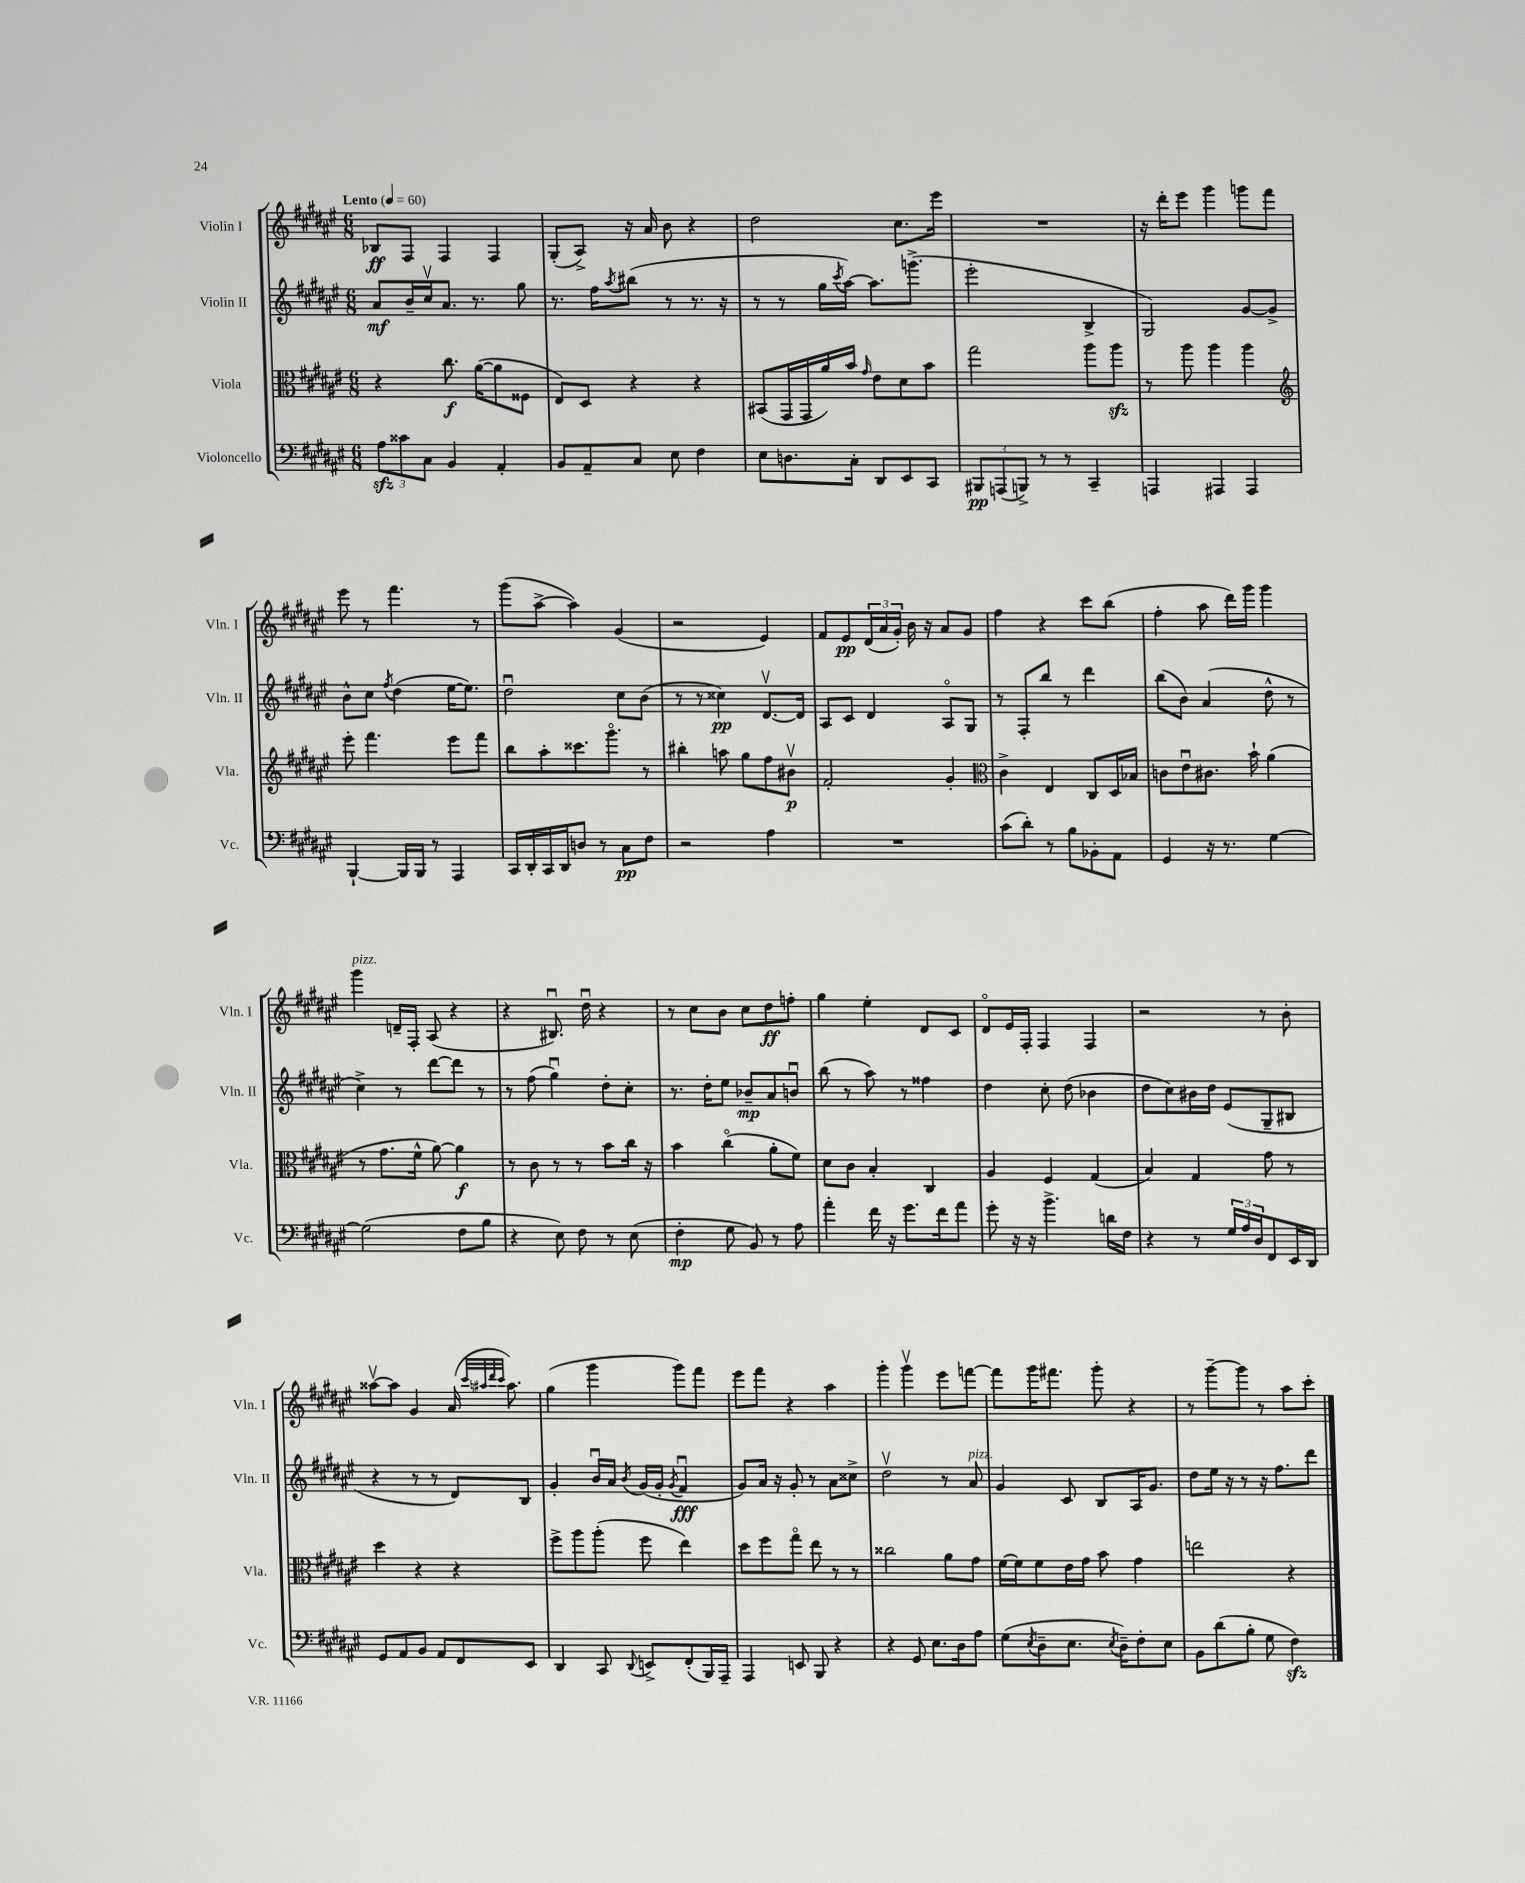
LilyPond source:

<<
\new StaffGroup <<
\new Staff = "s0" \with { instrumentName = "Violin I" shortInstrumentName = "Vln. I" } {
    \clef treble \key fis \major \numericTimeSignature \time 6/8 \tempo "Lento" 4 = 60
    bes8\ff fis8 fis4 fis4 |
    gis8-.( ais8->) r16 ais'16 b'8 r4 |
    dis''2 cis''8. eis'''16 |
    R2. |
    r16 dis'''16-. eis'''8 gis'''4 g'''8 fis'''8 |
    eis'''8 r8 fis'''4. r8 |
    gis'''8( ais''8~-> ais''4) gis'4( |
    r2 eis'4) |
    fis'8 eis'8\pp \tuplet 3/2 { dis'16( ais'16 gis'16-.) } b'16 r16 ais'8 gis'8 |
    fis''4 r4 cis'''8 b''8( |
    fis''4-. ais''8 dis'''16) gis'''16 gis'''4 |
    gis'''4^\markup { \italic "pizz." } d'16-- fis16-. ais8( r4 |
    r4 bis8.\downbow) dis''16\downbow r4 |
    r8 cis''8 b'8 cis''8 dis''8\ff f''8-. |
    gis''4 eis''4-. dis'8 cis'8 |
    dis'8\flageolet eis'16 fis16-. fis4 fis4 |
    r2 r8 b'8-. |
    aisis''8~\upbow aisis''8 gis'4 ais'16( \grace { cis'''32 ais''32 dis'''32 cis'''32 } ais''8.) |
    gis''4( gis'''4 gis'''8) fis'''8 |
    eis'''8 fis'''8 r4 ais''4 |
    gis'''4-. gis'''4\upbow eis'''8 f'''8~ |
    f'''8 gis'''16 fis'''8. gis'''8-. r4 |
    r8 gis'''8~-- gis'''8 r8 ais''8 cis'''8-. \bar "|." |
}
\new Staff = "s1" \with { instrumentName = "Violin II" shortInstrumentName = "Vln. II" } {
    \clef treble \key fis \major \numericTimeSignature \time 6/8
    ais'8\mf b'16-- cis''16\upbow ais'8. r8. gis''8 |
    r8. fis''16 \acciaccatura { ais''8 } bis''8( r8 r8. r16 |
    r8 r8 gis''16 \acciaccatura { cis'''8 } ais''16~) ais''8. g'''8.->( |
    eis'''2-. b4-> |
    gis2) gis'8~ gis'8-> |
    b'8-^ cis''8 \acciaccatura { fis''8 } dis''4( eis''16~ eis''8.) |
    dis''2\downbow cis''8 b'8( |
    r8 r8 cisis''4\pp) dis'8.~\upbow dis'16 |
    ais8 cis'8 dis'4 ais8\flageolet gis8 |
    r8 fis8-. b''8 r8 dis'''4 |
    b''8( b'8) ais'4( dis''8-^ r8 |
    cis''4->) r8 dis'''8~ dis'''8 r8 |
    r8 fis''8( gis''4\downbow) dis''8-. cis''8-. |
    r8. dis''16-. eis''8 bes'8--\mp ais'8 b'8\downbow |
    b''8( r8 ais''8) r8 fisis''4 |
    dis''4 cis''8-. dis''8( bes'4 |
    dis''8 cis''8) bis'16 dis''16 eis'8( gis8-- bis8 |
    r4 r8 r8 dis'8) b8 |
    gis'4-. b'16\downbow ais'16 \acciaccatura { b'8 } gis'16( gis'16-. \acciaccatura { gis'8 } fis'4\downbow\fff |
    gis'8) ais'16 r16 gis'8-. r8 ais'8 cisis''8-> |
    dis''2\upbow r8 ais'8^\markup { \italic "pizz." } |
    gis'4 cis'8 b8 ais16 gis'8. |
    dis''8 eis''16 r16 r8 r16 fis''8. dis'''8 \bar "|." |
}
\new Staff = "s2" \with { instrumentName = "Viola" shortInstrumentName = "Vla." } {
    \clef alto \key fis \major \numericTimeSignature \time 6/8
    r4 cis''8.\f ais'16~( ais'8 fisis8 |
    eis8) dis8 r4 r4 |
    bis,8( gis,16 gis,16 ais'16) b'16 \grace { gis'16 } eis'8 dis'8 b'8 |
    gis''2 ais''8 ais''8\sfz |
    r8 ais''8 ais''4 ais''4 |
    \clef treble eis'''8-. fis'''4. eis'''8 fis'''8 |
    b''8 ais''8-. cisis'''8. gis'''8.\flageolet r8 |
    bis''4-. a''8 gis''8 fis''8 bis'8\upbow\p |
    fis'2-. gis'4-. |
    \clef alto cis'4-> eis4 cis8 dis16 bes16 |
    c'8 eis'8\downbow cis'8. b'16-! ais'4( |
    r8 gis'8. fis'16-^ ais'8~) ais'4\f |
    r8 cis'8 r8 r8 b'8 cis''16 r16 |
    b'4 cis''4\flageolet( ais'8-. fis'8) |
    dis'8 cis'8 b4-. cis4 |
    ais4 fis4 gis4( |
    b4) gis4 gis'8 r8 |
    dis''4 r4 r4 |
    fis''8-> ais''8 ais''8-.( fis''8 eis''4) |
    dis''8 fis''8 gis''8\flageolet eis''8 r8 r8 |
    cisis''2 ais'8 gis'8 |
    fis'16~ fis'16 fis'8 eis'16 gis'16 b'8 gis'4 |
    e''2 r4 \bar "|." |
}
\new Staff = "s3" \with { instrumentName = "Violoncello" shortInstrumentName = "Vc." } {
    \clef bass \key fis \major \numericTimeSignature \time 6/8
    \tuplet 3/2 { ais8\sfz cisis'8 cis8 } b,4 ais,4-. |
    b,8 ais,8-- cis8 eis8 fis4 |
    eis8 d8. cis16-. dis,8 eis,8 cis,8 |
    \tuplet 3/2 { bis,,8\pp a,,8( b,,8->) } r8 r8 cis,4-- |
    a,,4 ais,,4 ais,,4 |
    b,,4~-! b,,16 b,,16 r8 ais,,4 |
    cis,16 dis,16-. cis,16 dis,16 d8 r8 cis8\pp fis8 |
    r2 ais4 |
    R2. |
    cis'8( dis'8-.) r8 b8 bes,8-. ais,8 |
    gis,4 r16 r8. gis4~ |
    gis2( fis8 b8 |
    r4 eis8) fis8 r8 eis8( |
    fis4-.\mp gis8 b,8) r8 ais8 |
    ais'4-. fis'16 r16 gis'8. fis'16 ais'8 |
    gis'8-. r16 r16 b'4.-> d'16 fis16 |
    r4 r8 \tuplet 3/2 { gis16 ais16 dis16 } fis,8 eis,16 dis,16 |
    gis,8 ais,8 b,8 ais,8 fis,8 eis,8 |
    dis,4 cis,8 \appoggiatura { dis,8 } e,8-> fis,8-.( b,,16) ais,,16-- |
    ais,,4 e,8 b,,8 r4 |
    r4 gis,8 eis8. dis16 ais8 |
    gis8( \acciaccatura { eis8 } dis8-- eis8. \acciaccatura { eis8 } dis16--) fis8-. eis8 |
    b,8 dis'8( b8-. gis8 fis4\sfz) \bar "|." |
}
>>
>>
\layout { \context { \Score \remove "Bar_number_engraver" } }
